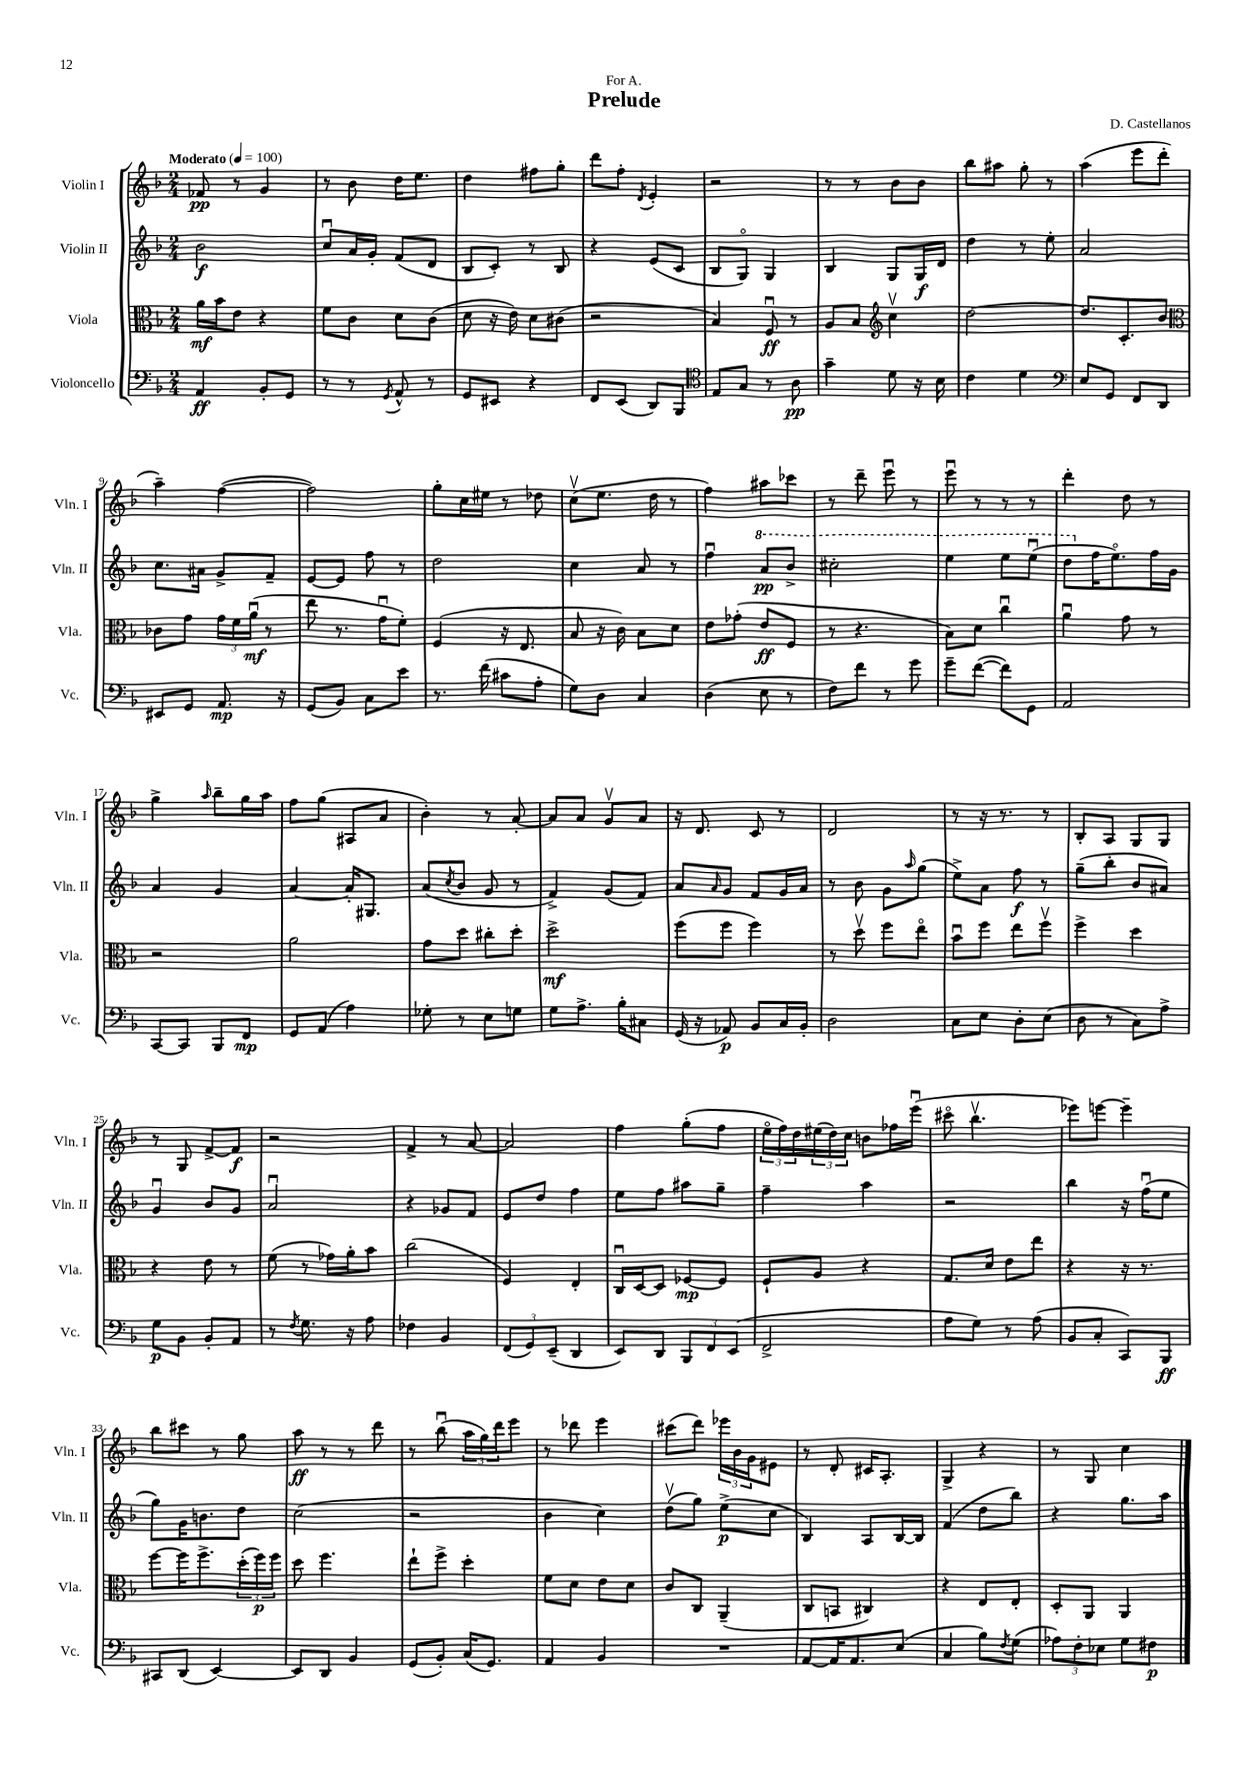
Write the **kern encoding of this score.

**kern	**kern	**kern	**kern
*staff4	*staff3	*staff2	*staff1
*clefF4	*clefC3	*clefG2	*clefG2
*k[b-]	*k[b-]	*k[b-]	*k[b-]
*M2/4	*M2/4	*M2/4	*M2/4
*MM100	*MM100	*MM100	*MM100
4AA	16a	2b-	8f-
.	16b-	.	.
.	8e	.	8r
8BB-'	4r	.	4g
8GG	.	.	.
=	=	=	=
8r	8f	8ccu	8r
8r	8c	16a	8b-
.	.	16g'	.
8qGG	.	.	.
8AA^^	8d	(8f	16dd
.	.	.	8.ee
8r	(8c	8d	.
=	=	=	=
8GG	8d	8B-	4dd
8EE#	16r	8c')	.
.	16e)	.	.
4r	8d	8r	8ff#
.	(8c#	8B-	8gg'
=	=	=	=
8FF	2r	4r	8ddd
(8EE	.	.	8ff'
.	.	.	8qd
8DD)	.	(8e	4e'
8BBB-	.	8c	.
=	=	=	=
*clefC4	*	*	*
8E	4B-)	8B-	2r
8G	.	8Go)	.
8r	8Fu	4G	.
8A	8r	.	.
=	=	=	=
4g~	8A	4B-	8r
.	8B-	.	8r
*	*clefG2	*	*
8d	4ccv	8G	8b-
16r	.	16G	8b-
16B-	.	16d	.
=	=	=	=
4c	[2dd	4dd	8bb-
.	.	.	8aa#
4d	.	8r	8gg'
.	.	8ee'	8r
=	=	=	=
*clefF4	*	*	*
8E	8.dd]	2a	(4aa
8GG	.	.	.
.	8.c'	.	.
8FF	.	.	8eee
8DD	8b-	.	8ddd'
=	=	=	=
*	*clefC3	*	*
8EE#	8c-	8.cc	4aa~)
8GG	8g	.	.
.	.	16a#	.
8.AA	24g	8g^	([4ff
.	24f	.	.
.	(24au	.	.
.	8r	8f~	.
16r	.	.	.
=	=	=	=
(8GG	8ee	[8e	2ff])
8BB-)	8.r	8e]	.
8C	.	8ff	.
.	16gu	.	.
8e	8f')	8r	.
=	=	=	=
8.r	(4F	2dd	8gg'
.	.	.	16cc
(16f	.	.	16ee#
8c#	16r	.	8r
.	8.E	.	.
8A'	.	.	8dd-
=	=	=	=
8G)	8B-	4cc	(8ccv
8D	16r	.	8.ee
.	16c)	.	.
4C	8B-	8a	.
.	.	.	16dd
.	8d	8r	8r
=	=	=	=
(4D	8e	4ffu	4ff)
.	(8g-'	.	.
8E	8e	8aa	8aa#
8r	8F	8bb-^	8ccc-
=	=	=	=
8F)	8r	2ccc#'	8r
8f	4.r	.	8ddd~
8r	.	.	8eeeu
8g	.	.	8r
=	=	=	=
8g~	8B-)	4eee	8eeeu
([8f	8d	.	8r
8f])	4ccu	8eee	8r
8GG	.	(8eeeu	8r
=	=	=	=
2AA	4au	8ddd	4ddd'
.	.	16ff	.
.	.	8.eeo)	.
.	8g	.	8dd
.	8r	16ff	8r
.	.	16g	.
=	=	=	=
[8CC	2r	4a	4gg^
8CC]	.	.	.
.	.	.	16qqaa
8BBB-	.	4g	8bb-~
8FF	.	.	16gg
.	.	.	16aa
=	=	=	=
8GG	2a	[4a	8ff
(8AA	.	.	(8gg
4A)	.	16a']	8A#
.	.	8.G#	.
.	.	.	8a
=	=	=	=
8G-'	8g	(8a	4b-')
.	.	8qcc	.
8r	8dd	8b-	.
8E	8cc#'	8g	8r
8G	8dd'	8r	[8a'
=	=	=	=
8G	2dd^	4f^)	8a]
8.A^	.	.	8a
.	.	(8g	8gv
16B-'	.	.	.
8C#	.	8f)	8a
=	=	=	=
(16GG	(8ff	8a	16r
16r	.	.	8.d
.	.	16qqa	.
8AA-)	8ff	8g	.
8BB-	4ff)	8f	8c
16C	.	16g	8r
16BB-'	.	16a	.
=	=	=	=
2D	8r	8r	2d
.	8ddv	8b-	.
.	8ff	8g	.
.	.	16qqaa	.
.	8eeo	(8gg	.
=	=	=	=
8C	8b-u	8ee^)	8r
8E	8ff	8a	16r
.	.	.	8.r
8D'	8ee	8ff	.
(8E	8ffv	8r	8r
=	=	=	=
8D	4ff^	(8gg~	8B-'
8r	.	8bb-'	8A
8C)	4dd	8b-	8G
8A^	.	8a#)	8G
=	=	=	=
8G	4r	4gu	8r
8BB-	.	.	8G
8BB-'	8e	8b-	[8f^
8AA	8r	8g	8f]
=	=	=	=
8r	(8f	2au	2r
8qF	.	.	.
8.G	8r	.	.
.	16g-)	.	.
16r	16a'	.	.
8A	8b-	.	.
=	=	=	=
4F-	(2cc	4r	4f^
4BB-	.	8g-	8r
.	.	8f	[8a
=	=	=	=
(12FF	4F)	8e	2a]
12GG)	.	.	.
.	.	8dd	.
(12EE~	.	.	.
4DD	4E'	4ff	.
=	=	=	=
8EE)	16Cu	8ee	4ff
.	[16D	.	.
8DD	8D]	8ff	.
12BBB-	[8F-	8aa#	(8gg'
12FF	.	.	.
.	8F-]	8gg~	8ff
(12EE	.	.	.
=	=	=	=
2FF^	8F`	4ff~	24eeo
.	.	.	24ff)
.	.	.	24dd
.	8A	.	(24ee#
.	.	.	24dd)
.	.	.	24cc
.	4r	4aa	8b
.	.	.	16ff-
.	.	.	(16eeeu
=	=	=	=
8A	8.G	2r	8ccc#o
8G)	.	.	4.bb-v
.	16d	.	.
8r	8e	.	.
(8A	8ee	.	.
=	=	=	=
8BB-	4r	4bb-	8eee-)
8C'	.	.	[8eee
8CC)	16r	16r	4eee~]
.	8.r	(16ffu	.
8BBB-	.	8ee	.
=	=	=	=
8CC#	[8ff	8gg)	8bb-
(8DD	16ff]	16g	8ccc#
.	8.ff^	8.b	.
[4EE)	.	.	8r
.	(24dd'	8dd	8gg
.	24ff)	.	.
.	24ff	.	.
=	=	=	=
8EE]	8dd	(2cc	8aa
8DD	4.ff	.	8r
4BB-	.	.	8r
.	.	.	8ddd
=	=	=	=
(8GG	8ee`	2r	8r
8BB-')	8ff^	.	(8bb-u
(16C	4dd'	.	24aa
.	.	.	24gg)
8.GG)	.	.	.
.	.	.	24ddd
.	.	.	8eee
=	=	=	=
4AA	8f	4b-	8r
.	8d	.	8ddd-
4BB-	8e	4cc)	4eee
.	8d	.	.
=	=	=	=
2r	8c	(8ddv	(8ccc#
.	8C	8gg)	8ddd)
.	(4AA~	(8ee^	24eee-
.	.	.	24b-
.	.	.	24g
.	.	8cc	8e#
=	=	=	=
[8AA	8C	4B-)	8r
16AA]	8BB	.	8d'
8.AA	.	.	.
.	4C#)	8A	16c#
.	.	.	8.A'
(8E	.	[16B-	.
.	.	16B-]	.
=	=	=	=
4C	4r	(4f	4G^
8B-)	8E	8dd	4r
8qF	.	.	.
(8G	8E'	8bb-)	.
=	=	=	=
12A-)	8D'	4r	8r
12F'	.	.	.
.	8AA	.	8G
12E-	.	.	.
8G	4AA	8.gg	4cc
8F#	.	.	.
.	.	16aa	.
==	==	==	==
*-	*-	*-	*-
